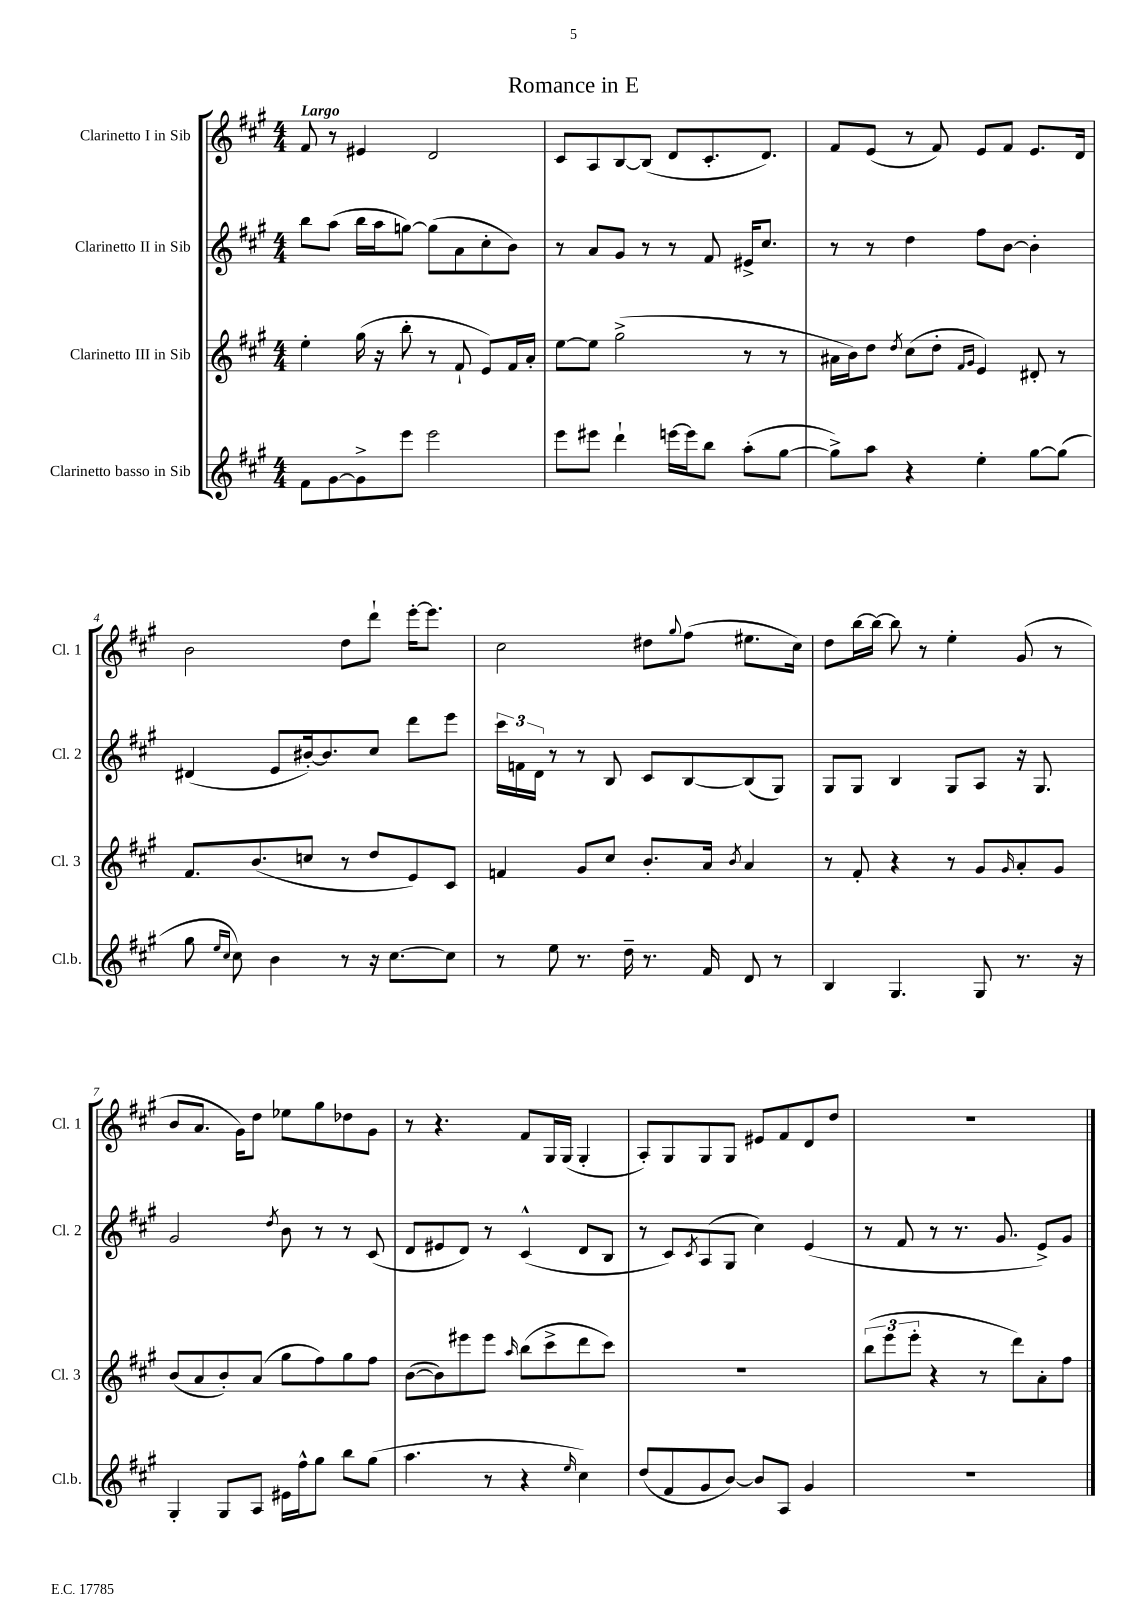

**kern	**kern	**kern	**kern
*staff4	*staff3	*staff2	*staff1
*clefG2	*clefG2	*clefG2	*clefG2
*k[f#c#g#]	*k[f#c#g#]	*k[f#c#g#]	*k[f#c#g#]
*M4/4	*M4/4	*M4/4	*M4/4
8f#\L	4ee'\	8bb\L	8f#/
[8g#\	.	(8aa\J	8r
8g#^\]	(16gg#\	16bb\LL	4e#/
.	16r	16aa\J	.
8eee\J	8bb'\	[8gg\J)	.
2eee\	8r	(8gg\]L	2d/
.	8f#`/	8a\	.
.	8e/L)	8cc#'\	.
.	16f#/L	8b\J)	.
.	16a'/JJ	.	.
=	=	=	=
8eee\L	[8ee\L	8r	8c#/L
8eee#\J	8ee\]J	8a/L	8A/
4ddd`\	(2gg#^\	8g#/J	[8B/
.	.	8r	(8B/]J
[16eee\LL	.	8r	8d/L
16eee\]J	.	.	.
8bb\J	.	8f#/	8.c#'/
(8aa'\L	8r	16e#^/LK	.
.	.	8.cc#/J	8.d/J)
[8gg#\J	8r	.	.
=	=	=	=
8gg#^\]L)	16a#\LL	8r	8f#/L
.	16b\J)	.	.
8aa\J	8dd\J	8r	(8e/J
.	8qdd/	.	.
4r	(8cc#\L	4dd\	8r
.	8dd'\J	.	8f#/)
.	16qqf#/LL	.	.
.	16qqg#/JJ	.	.
4ee'\	4e/)	8ff#\L	8e/L
.	.	[8b\J	8f#/J
[8gg#\L	8d#'/	4b'\]	8.e/L
(8gg#\]J	8r	.	.
.	.	.	16d/Jk
=	=	=	=
8gg#\	8.f#/L	(4d#/	2b\
16qqee/LL	.	.	.
16qqcc#/JJ	.	.	.
8cc#\)	.	.	.
.	(8.b/	.	.
4b\	.	8e/L	.
.	8cc/J	[16b#'/k)	.
.	.	8.b#/]	.
8r	8r	.	8dd\L
16r	8dd/L	8cc#/J	8ddd`\J
[8.cc#\L	.	.	.
.	8e/)	8ddd\L	[16eee'\LK
.	.	.	8.eee\]J
8cc#\]J	8c#/J	8eee\J	.
=	=	=	=
8r	4f/	24ccc#\LL	2cc#\
.	.	24f\	.
.	.	24d\JJ	.
8ee\	.	8r	.
8.r	8g#/L	8r	.
.	8cc#/J	8B/	.
16dd~\	.	.	.
8.r	8.b'/L	8c#/L	8dd#\L
.	.	.	8qqgg#/
.	.	[8B/	(8ff#\J
16f#/	16a/Jk	.	.
.	8qb/	.	.
8d/	4a/	(8B/]	8.ee#\L
8r	.	8G#/J)	.
.	.	.	16cc#\Jk)
=	=	=	=
4B/	8r	8G#/L	8dd\L
.	8f#'/	8G#/J	[16bb\L
.	.	.	16bb\_JJ
4.G#/	4r	4B/	8bb\]
.	.	.	8r
.	8r	8G#/L	4ee'\
8G#/	8g#/L	8A/J	.
.	16qqg#/	.	.
8.r	8a'/	16r	(8g#/
.	.	8.G#/	.
.	8g#/J	.	8r
16r	.	.	.
=	=	=	=
4G#'/	(8b/L	2g#/	8b/L
.	8a/	.	8.a/J
8G#/L	8b'/)	.	.
.	.	.	16g#\LK)
8A/J	(8a/J	.	8dd\J
.	.	8qdd/	.
16e#\LL	8gg#\L	8b\	8ee-\L
16ff#^^\J	.	.	.
8gg#\J	8ff#\)	8r	8gg#\
8bb\L	8gg#\	8r	8dd-\
(8gg#\J	8ff#\J	(8c#/	8g#\J
=	=	=	=
4.aa\	([8b\L	8d/L	8r
.	8b\])	8e#/	4.r
.	8eee#\	8d/J)	.
8r	8eee#\J	8r	.
.	16qqaa/	.	.
4r	(8bb\L	(4c#^^/	8f#/L
.	8ccc#^\	.	16G#/L
.	.	.	(16G#/JJ
16qqee/	.	.	.
4cc#\)	8ddd\	8d/L	4G#'/
.	8ccc#\J)	8B/J	.
=	=	=	=
(8dd/L	1r	8r	8A'/L)
8f#/	.	8c#/L)	8G#/
.	.	8qc#/	.
8g#/	.	(8A/	8G#/
[8b/J)	.	8G#/J	8G#/J
8b/]L	.	4cc#\)	8e#/L
8A/J	.	.	8f#/
4g#/	.	(4e/	8d/
.	.	.	8dd/J
=	=	=	=
1r	(12bb\L	8r	1r
.	12eee\	.	.
.	.	8f#/	.
.	12eee'\J	.	.
.	4r	8r	.
.	.	8.r	.
.	8r	.	.
.	.	8.g#/	.
.	8ddd\L)	.	.
.	8a'\	8e^/L)	.
.	8ff#\J	8g#/J	.
==	==	==	==
*-	*-	*-	*-
